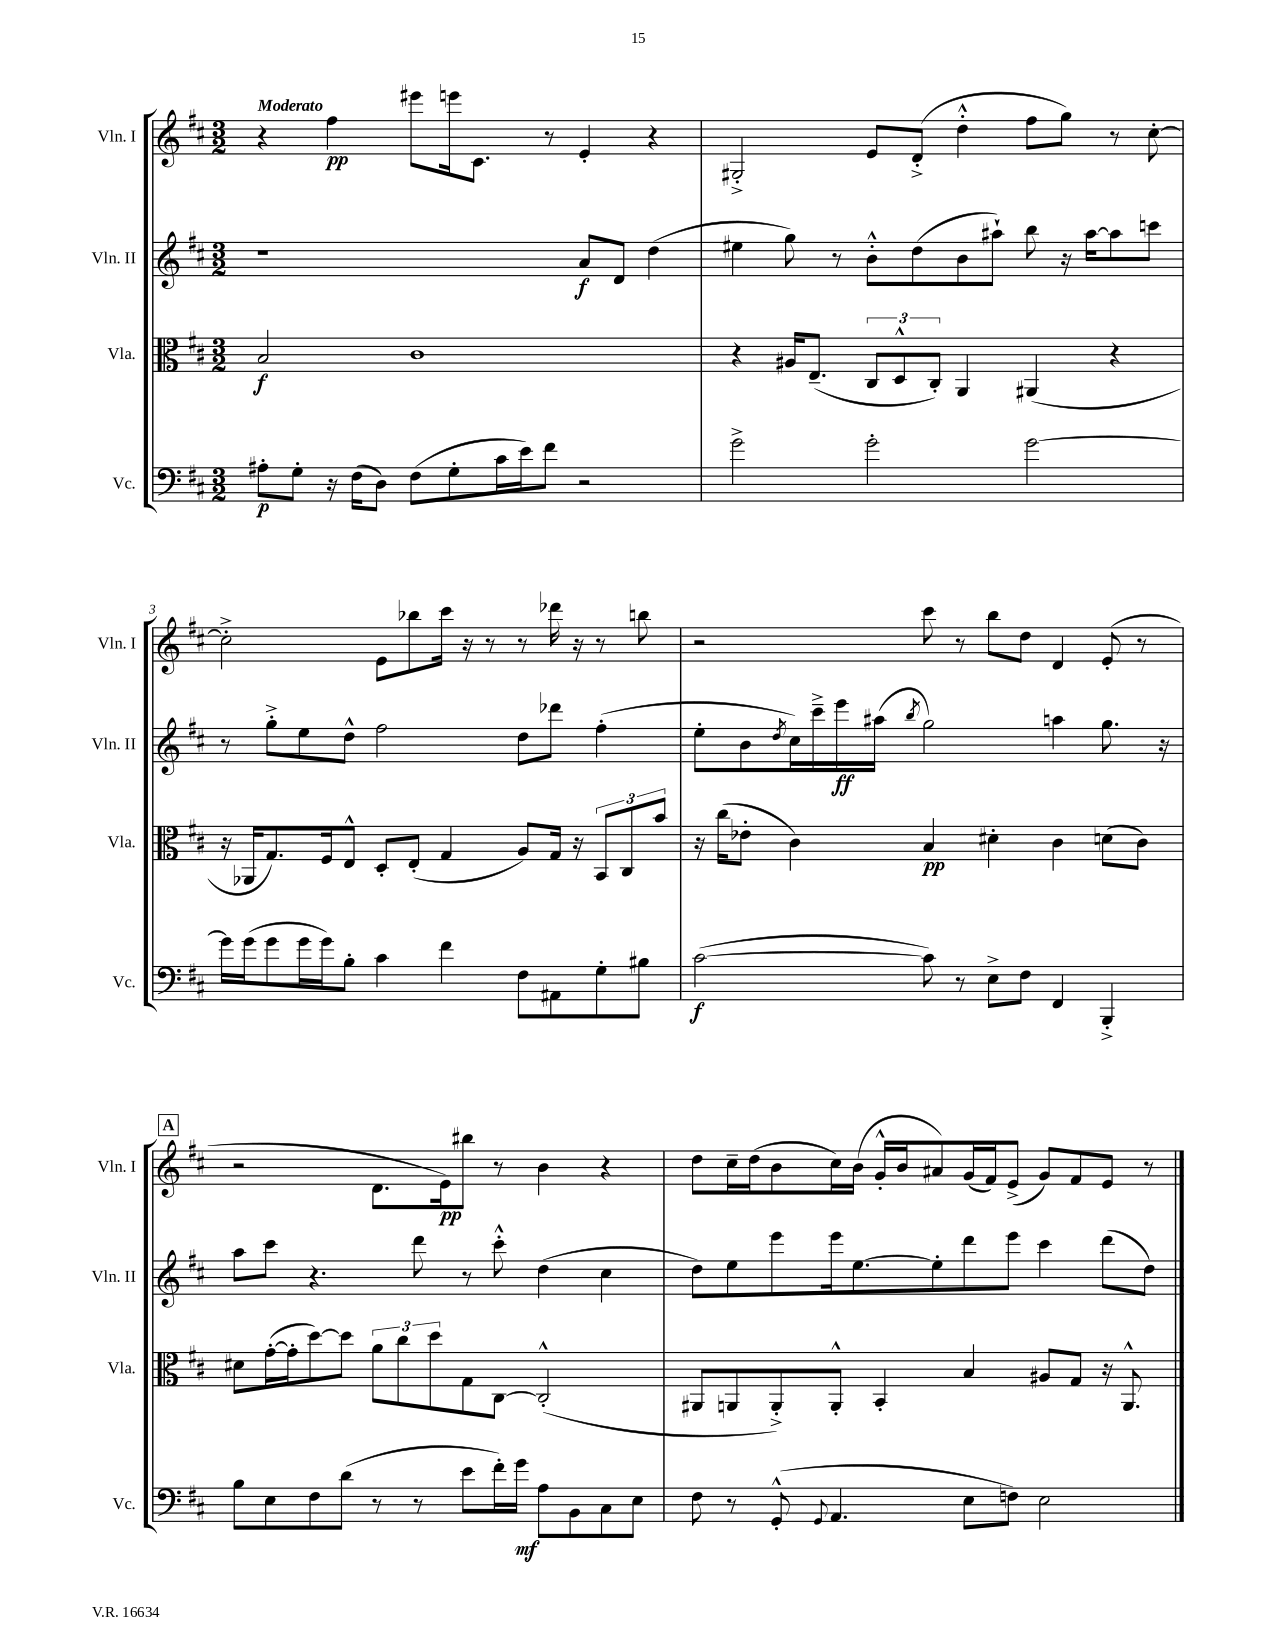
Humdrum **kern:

**kern	**dynam	**kern	**dynam	**kern	**dynam	**kern	**dynam
*part4	*part4	*part3	*part3	*part2	*part2	*part1	*part1
*staff4	*staff4	*staff3	*staff3	*staff2	*staff2	*staff1	*staff1
*I"Vc.	*	*I"Vla.	*	*I"Vln. II	*	*I"Vln. I	*
*I'Vc.	*	*I'Vla.	*	*I'Vln. II	*	*I'Vln. I	*
*clefF4	*	*clefC3	*	*clefG2	*	*clefG2	*
*k[f#c#]	*	*k[f#c#]	*	*k[f#c#]	*	*k[f#c#]	*
*M3/2	*	*M3/2	*	*M3/2	*	*M3/2	*
=1	=1	=1	=1	=1	=1	=1	=1
!	!	!	!	!	!	!LO:TX:a:B:t=Moderato	!
8A#X'\L	p	2B/	f	1r	.	4r	.
8G'\J	.	.	.	.	.	.	.
16r	.	.	.	.	.	4ff#\	pp
(16F#\KL	.	.	.	.	.	.	.
8D\J)	.	.	.	.	.	.	.
(8F#\L	.	1c#	.	.	.	8eee#X\L	.
8G'\	.	.	.	.	.	16eeen\k	.
.	.	.	.	.	.	8.c#\J	.
16c#\L	.	.	.	.	.	.	.
16e\J)	.	.	.	.	.	.	.
8f#\J	.	.	.	.	.	8r	.
2r	.	.	.	8a/L	f	4e'/	.
.	.	.	.	8d/J	.	.	.
.	.	.	.	(4dd\	.	4r	.
=2	=2	=2	=2	=2	=2	=2	=2
2g^\	.	4r	.	4ee#X\	.	2G#X'^/	.
.	.	16A#X/KL	.	8gg\)	.	.	.
.	.	(8.E~/J	.	.	.	.	.
.	.	.	.	8r	.	.	.
2g'\	.	12C#/L	.	8b'^^\L	.	8e/L	.
.	.	12D^^/	.	.	.	.	.
.	.	.	.	(8dd\	.	(8d'^/J	.
.	.	12C#'/J)	.	.	.	.	.
.	.	4AA/	.	8b\	.	4dd'^^\	.
.	.	.	.	8aa#X`\J)	.	.	.
[2g\	.	(4AA#X/	.	8bb\	.	8ff#\L	.
.	.	.	.	16r	.	8gg\J)	.
.	.	.	.	[16aa#\KL	.	.	.
.	.	4r	.	8aa#\]	.	8r	.
.	.	.	.	8cccn\J	.	[8cc#'\	.
!!LO:LB:g=z
=3	=3	=3	=3	=3	=3	=3	=3
16g\LL]	.	16r	.	8r	.	2cc#'^\]	.
(16g\J	.	16AA-X/KL	.	.	.	.	.
8g\	.	8.G/)	.	8gg'^\L	.	.	.
16g\L	.	.	.	8ee\	.	.	.
16g\J)	.	16F#/k	.	.	.	.	.
8B'\J	.	8E^^/J	.	8dd^^\J	.	.	.
4c#\	.	8D'/L	.	2ff#\	.	8e\L	.
.	.	(8E'/J	.	.	.	8bb-X\	.
4f#\	.	4G/	.	.	.	16ccc#\Jk	.
.	.	.	.	.	.	16r	.
.	.	.	.	.	.	8r	.
8F#\L	.	8A/L)	.	8dd\L	.	8r	.
8AA#X\	.	16G/Jk	.	8ddd-X\J	.	16ddd-X\	.
.	.	16r	.	.	.	16r	.
8G'\	.	12BB/L	.	(4ff#'\	.	8r	.
.	.	12C#/	.	.	.	.	.
8B#X\J	.	.	.	.	.	8bbn\	.
.	.	12b/J	.	.	.	.	.
=4	=4	=4	=4	=4	=4	=4	=4
([2c#\	f	16r	.	8ee'\L	.	2r	.
.	.	(16cc#\KL	.	.	.	.	.
.	.	8e-X'\J	.	8b\	.	.	.
.	.	.	.	8qdd/	.	.	.
.	.	4c#\)	.	16cc#\L)	.	.	.
.	.	.	.	16ccc#~^\	.	.	.
.	.	.	.	16eee\	ff	.	.
.	.	.	.	(16aa#X\JJ	.	.	.
.	.	.	.	8qbb/	.	.	.
8c#\])	.	4B/	pp	2gg\)	.	8ccc#\	.
8r	.	.	.	.	.	8r	.
8E^\L	.	4d#X'\	.	.	.	8bb\L	.
8F#\J	.	.	.	.	.	8dd\J	.
4FF#/	.	4c#\	.	4aan\	.	4d/	.
4BBB'^/	.	(8dn\L	.	8.gg\	.	(8e'/	.
.	.	8c#\J)	.	.	.	8r	.
.	.	.	.	16r	.	.	.
!!LO:LB:g=z
!!LO:REH:place=s1:t=A
=5	=5	=5	=5	=5	=5	=5	=5
8B\L	.	8d#X\L	.	8aa\L	.	2r	.
8E\	.	([16g'\L	.	8ccc#\J	.	.	.
.	.	16g'\J]	.	.	.	.	.
8F#\	.	[8dd\)	.	4.r	.	.	.
(8d\J	.	8dd\J]	.	.	.	.	.
8r	.	12a\L	.	.	.	8.d\L	.
.	.	12cc#\	.	.	.	.	.
8r	.	.	.	8ddd\	.	.	.
.	.	12dd\	.	.	.	.	.
.	.	.	.	.	.	16e\k)	pp
8e\L	.	8G\	.	8r	.	8bb#X\J	.
16f#'\L)	.	[8C#\J	.	8ccc#'^^\	.	8r	.
16g\JJ	mf	.	.	.	.	.	.
8A\L	.	(2C#'^^/]	.	(4dd\	.	4b\	.
8BB\	.	.	.	.	.	.	.
8C#\	.	.	.	4cc#\	.	4r	.
8E\J	.	.	.	.	.	.	.
=6	=6	=6	=6	=6	=6	=6	=6
8F#\	.	8AA#X/L	.	8dd\L)	.	8dd\L	.
8r	.	8AAn/	.	8ee\	.	16cc#~\L	.
.	.	.	.	.	.	(16dd\J	.
(8GG'^^/	.	8AA'^/)	.	8eee\	.	8b\	.
8qqGG/	.	.	.	.	.	.	.
4.AA/	.	8AA'^^/J	.	16eee\k	.	16cc#\L)	.
.	.	.	.	[8.ee\	.	(16b\JJ	.
.	.	4BB'/	.	.	.	16g'^^/LL	.
.	.	.	.	.	.	16b/J	.
.	.	.	.	8ee'\]	.	8a#X/)	.
8E\L	.	4B/	.	8ddd\	.	(16g/L	.
.	.	.	.	.	.	16f#/J)	.
8Fn\J)	.	.	.	8eee\J	.	(8e^/J	.
2E\	.	8A#X/L	.	4ccc#\	.	8g/L)	.
.	.	8G/J	.	.	.	8f#/	.
.	.	16r	.	(8ddd\L	.	8e/J	.
.	.	8.AA^^/	.	.	.	.	.
.	.	.	.	8dd\J)	.	8r	.
==	==	==	==	==	==	==	==
*-	*-	*-	*-	*-	*-	*-	*-
